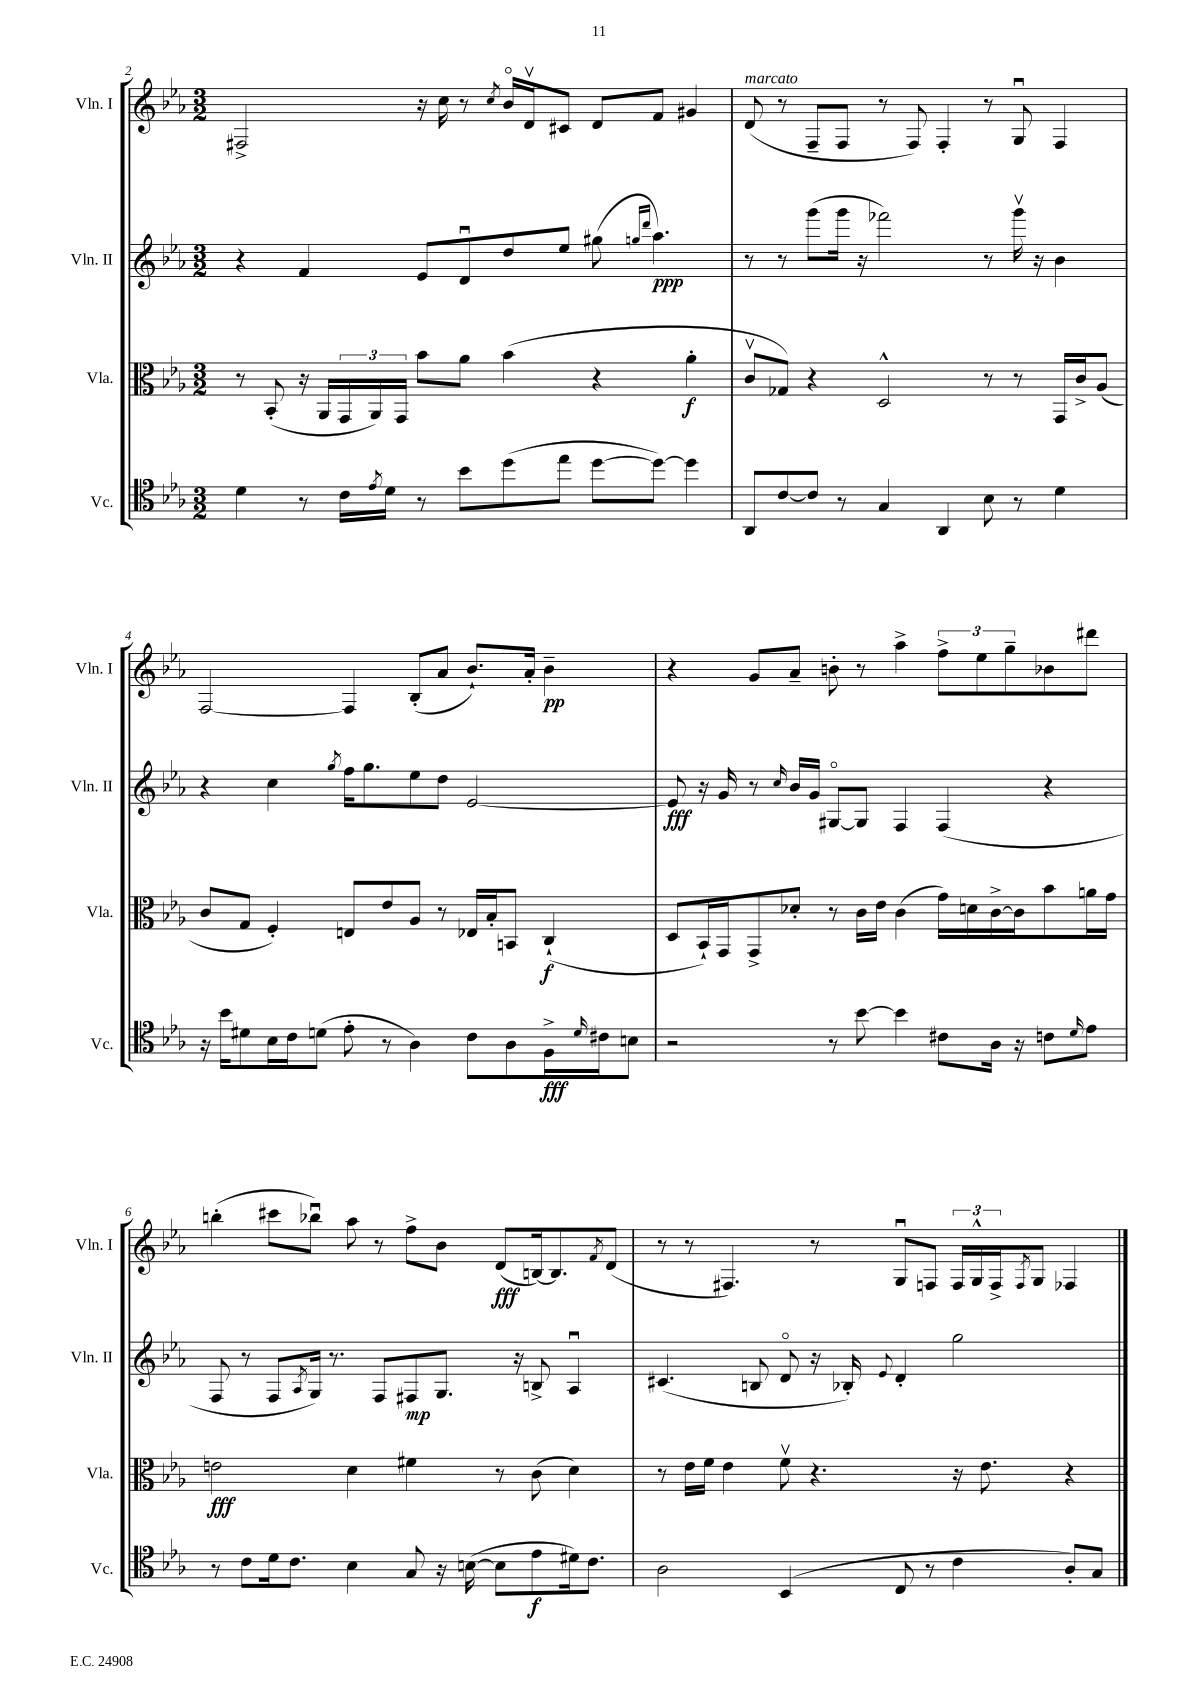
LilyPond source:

<<
\new StaffGroup <<
\new Staff = "s0" \with { instrumentName = "Vln. I" shortInstrumentName = "Vln. I" } {
    \clef treble \key ees \major \numericTimeSignature \time 3/2
    fis2-> r16 c''16 r8 \acciaccatura { c''8 } bes'16\flageolet d'16\upbow cis'8 d'8 f'8 gis'4 |
    d'8^\markup { \italic "marcato" }( r8 f8-- f8 r8 f8) f4-. r8 g8\downbow f4 |
    f2~ f4 bes8-.( aes'8 bes'8.-!) aes'16-. bes'4--\pp |
    r4 g'8 aes'8-- b'8-. r8 aes''4-> \tuplet 3/2 { f''8-> ees''8 g''8-- } bes'8 dis'''8 |
    b''4-.( cis'''8 bes''8\downbow) aes''8 r8 f''8-> bes'8 d'8\fff( b16~) b8. \acciaccatura { f'8 } d'8( |
    r8 r8 fis4.) r8 g8\downbow f8 \tuplet 3/2 { f16 g16-^ f16-> } \acciaccatura { f8 } g8 fes4 \bar "|." |
}
\new Staff = "s1" \with { instrumentName = "Vln. II" shortInstrumentName = "Vln. II" } {
    \clef treble \key ees \major \numericTimeSignature \time 3/2
    r4 f'4 ees'8 d'8\downbow d''8 ees''8 gis''8( \grace { g''16 d'''16 } aes''4.\ppp) |
    r8 r8 g'''8( g'''16 r16 fes'''2) r8 g'''16\upbow r16 bes'4 |
    r4 c''4 \acciaccatura { g''8 } f''16 g''8. ees''8 d''8 ees'2~ |
    ees'8\fff r16 g'16 r8 \grace { c''16 } bes'16 g'16 gis8~\flageolet gis8 f4 f4( r4 |
    f8 r8 f8 \acciaccatura { aes8 } g16) r8. f8 fis8\mp g8. r16 b8-> aes4\downbow |
    cis'4.( b8 d'8\flageolet r16 bes16-.) \appoggiatura { ees'8 } d'4-. g''2 \bar "|." |
}
\new Staff = "s2" \with { instrumentName = "Vla." shortInstrumentName = "Vla." } {
    \clef alto \key ees \major \numericTimeSignature \time 3/2
    r8 bes,8-.( r16 aes,16 \tuplet 3/2 { g,16 aes,16) g,16 } bes'8 aes'8 bes'4( r4 aes'4-.\f |
    c'8\upbow ges8) r4 d2-^ r8 r8 g,16 c'16-> aes8( |
    c'8 g8 f4-.) e8 ees'8 aes8 r8 ees16 bes16-. b,8 c4-!\f( |
    d8 bes,16-!) g,16 g,8-> des'8-. r8 c'16 ees'16 c'4( g'16) d'16 c'16~-> c'16 bes'8 a'16 g'16 |
    e'2\fff d'4 fis'4 r8 c'8( d'4) |
    r8 ees'16 f'16 ees'4 f'8\upbow r4. r16 ees'8. r4 \bar "|." |
}
\new Staff = "s3" \with { instrumentName = "Vc." shortInstrumentName = "Vc." } {
    \clef tenor \key ees \major \numericTimeSignature \time 3/2
    d'4 r8 c'16 \acciaccatura { ees'8 } d'16 r8 bes'8 d''8( ees''8 d''8~ d''8~) d''4 |
    aes,8 c'8~ c'8 r8 g4 aes,4 bes8 r8 d'4 |
    r16 bes'16 dis'8 bes16 c'16 d'8( ees'8-. r8 aes4) c'8 aes8 f16->\fff \grace { d'16 } cis'16 b8 |
    r2 r8 bes'8~ bes'4 cis'8 aes16 r16 c'8 \grace { d'16 } ees'8 |
    r8 c'8 d'16 c'8. bes4 g8 r16 b16~( b8 ees'8\f dis'16) c'8. |
    aes2 bes,4( c8 r8 c'4 aes8-.) g8 \bar "|." |
}
>>
>>
\layout { \context { \Score currentBarNumber = #2 } }
